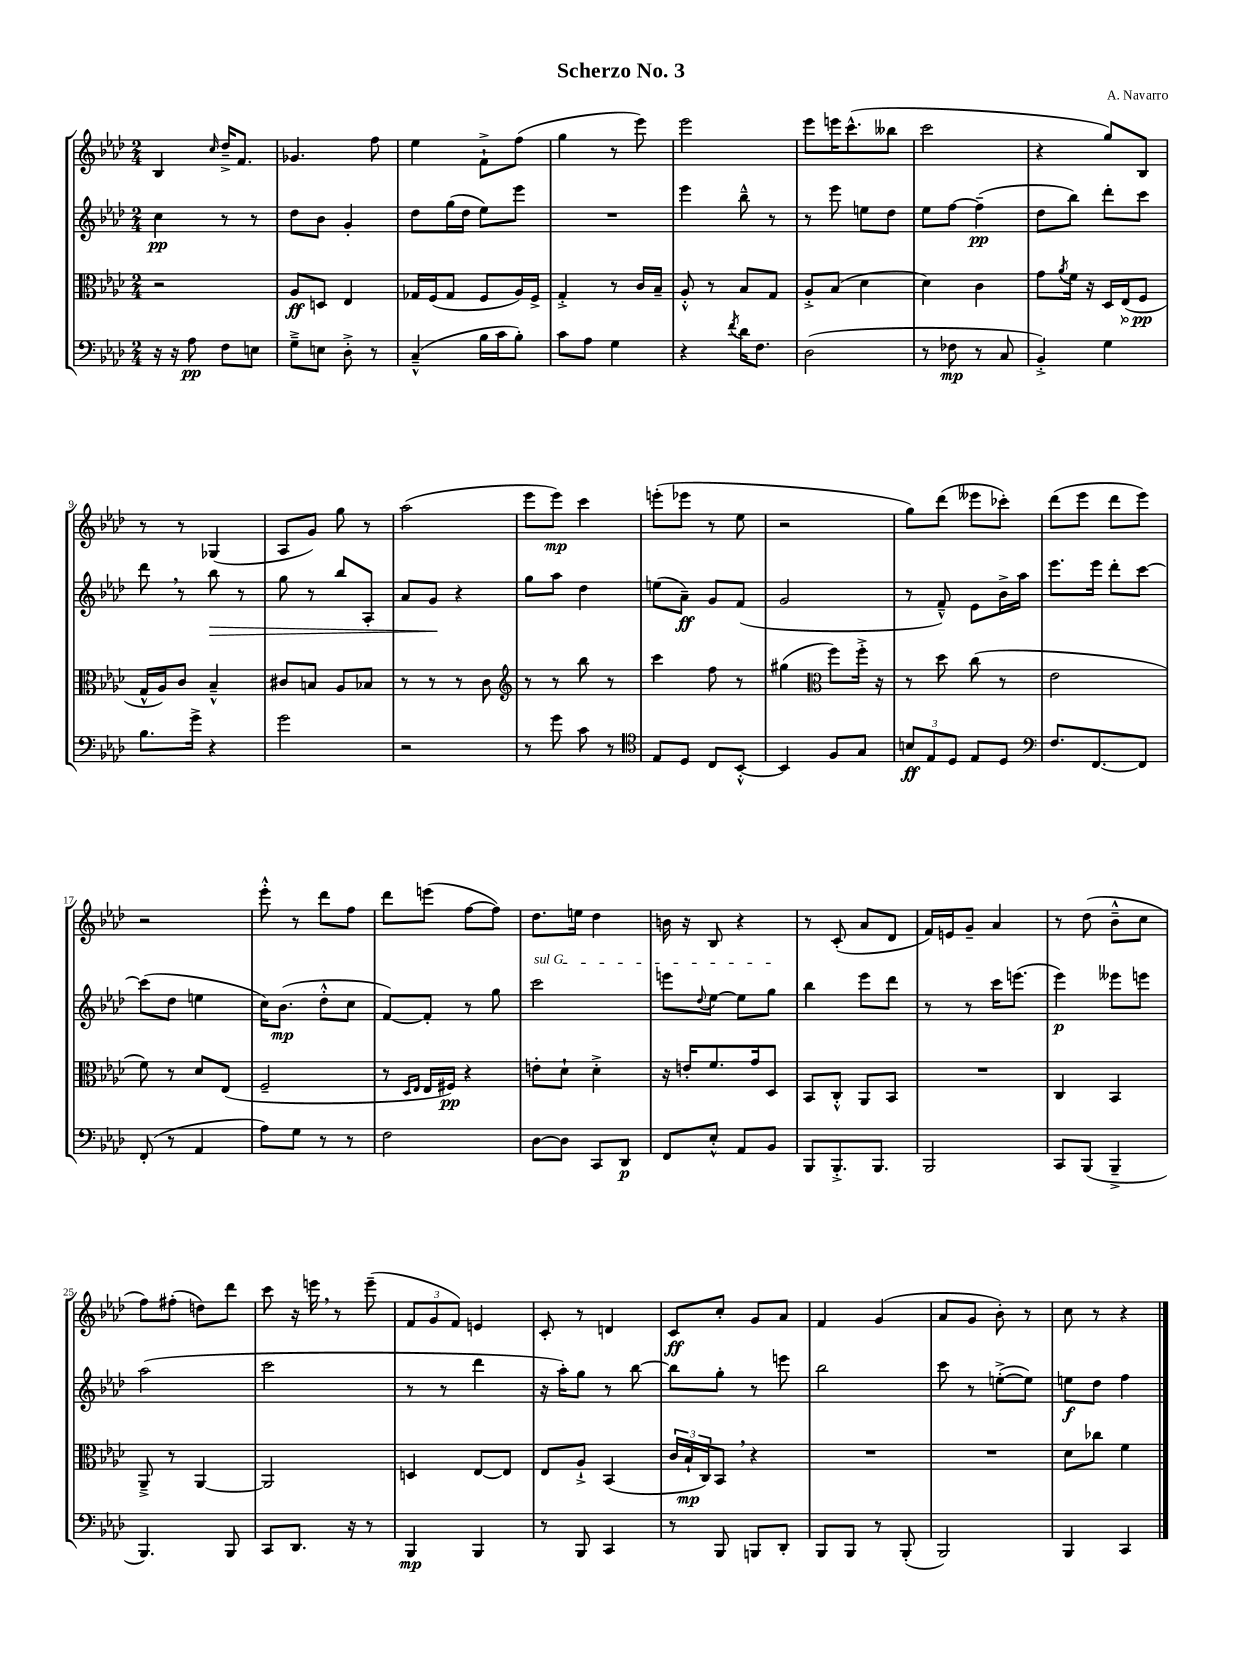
\header { title = "Scherzo No. 3" composer = "A. Navarro" }
<<
\new StaffGroup <<
\new Staff = "s0" {
    \clef treble \key aes \major \numericTimeSignature \time 2/4
    bes4 \grace { c''16 } des''16---> f'8. |
    ges'4. f''8 |
    ees''4 f'8-!-> f''8( |
    g''4 r8 ees'''8) |
    ees'''2 |
    ees'''8 e'''16 c'''8.-^( beses''8 |
    c'''2 |
    r4 g''8) bes8 |
    r8 r8 ges4( |
    aes8 g'8) g''8 r8 |
    aes''2( |
    ees'''8 ees'''8\mp) c'''4 |
    e'''8-.( ees'''8 r8 ees''8 |
    r2 |
    g''8) des'''8( eeses'''8 ces'''8-.) |
    des'''8( ees'''8 des'''8 ees'''8) |
    r2 |
    ees'''8-.-^ r8 des'''8 f''8 |
    des'''8 e'''8( f''8~ f''8) |
    des''8. e''16 des''4 |
    b'16 r16 bes8 r4 |
    r8 c'8-.( aes'8 des'8 |
    f'16) e'16 g'8-- aes'4 |
    r8 des''8( bes'8---^ c''8 |
    f''8) fis''8-.( d''8) des'''8 |
    c'''8 r16 e'''16 \breathe r8 e'''8--( |
    \tuplet 3/2 { f'8 g'8 f'8) } e'4 |
    c'8-. r8 d'4 |
    c'8\ff c''8-. g'8 aes'8 |
    f'4 g'4( |
    aes'8 g'8 bes'8-.) r8 |
    c''8 r8 r4 \bar "|." |
}
\new Staff = "s1" {
    \clef treble \key aes \major \numericTimeSignature \time 2/4
    c''4\pp r8 r8 |
    des''8 bes'8 g'4-. |
    des''8 g''16( des''16 ees''8) ees'''8 |
    R2 |
    ees'''4 bes''8---^ r8 |
    r8 ees'''8 e''8 des''8 |
    ees''8 f''8~ f''4--\pp( |
    des''8 bes''8) des'''8-. c'''8 |
    des'''8 \breathe r8 bes''8\> r8 |
    g''8 r8 bes''8 aes8-. |
    aes'8 g'8\! r4 |
    g''8 aes''8 des''4 |
    e''8( aes'8--\ff) g'8 f'8( |
    g'2 |
    r8 f'8---^) ees'8 bes'16-> aes''16 |
    ees'''8. ees'''16 des'''8-. c'''8~ |
    c'''8( des''8 e''4 |
    c''16) bes'8.\mp( des''8-.-^ c''8 |
    f'8~) f'8-. r8 g''8 |
    \once \override TextSpanner.bound-details.left.text = \markup { \italic "sul G" } c'''2\startTextSpan |
    e'''8 \appoggiatura { des''8 } ees''8~ ees''8 g''8\stopTextSpan |
    bes''4 ees'''8 des'''8 |
    r8 r8 c'''16 e'''8.( |
    ees'''4\p) eeses'''8 e'''8 |
    aes''2( |
    c'''2 |
    r8 r8 des'''4 |
    r16 aes''16-.) g''8 r8 bes''8~ |
    bes''8 g''8-. r8 e'''8 |
    bes''2 |
    c'''8 r8 e''8~-.->( e''8) |
    e''8\f des''8 f''4 \bar "|." |
}
\new Staff = "s2" {
    \clef alto \key aes \major \numericTimeSignature \time 2/4
    r2 |
    aes8\ff d8 ees4 |
    ges16 f16( ges8 f8 aes16) f16-> |
    g4-.-> r8 c'16 bes16-- |
    aes8-.-^ r8 bes8 g8 |
    aes8-.-> bes8( des'4 |
    des'4) c'4 |
    g'8 \acciaccatura { aes'8 } f'16 r16 des16 \once \override Hairpin.circled-tip = ##t ees16\>( f8\pp\! |
    g16-^ aes16) c'8 bes4---^ |
    cis'8 b8 aes8 bes8 |
    r8 r8 r8 c'8 |
    \clef treble r8 r8 bes''8 r8 |
    c'''4 f''8 r8 |
    gis''4( \clef alto f''8) f''16-.-> r16 |
    r8 des''8 c''8( r8 |
    ees'2 |
    f'8) r8 des'8 ees8( |
    f2-- |
    r8 \grace { des16 ees16 } ees16 fis16\pp) r4 |
    e'8-. des'8-! des'4-.-> |
    r16 e'16-. f'8. g'16 des8 |
    bes,8 c8-.-^ aes,8 bes,8 |
    R2 |
    c4 bes,4 |
    aes,8---> r8 aes,4~ |
    aes,2 |
    d4 ees8~ ees8 |
    ees8 aes8-!-> bes,4( |
    \tuplet 3/2 { c'16 bes16-!\mp c16) } bes,8 \breathe r4 |
    R2 |
    R2 |
    des'8 ces''8 f'4 \bar "|." |
}
\new Staff = "s3" {
    \clef bass \key aes \major \numericTimeSignature \time 2/4
    r16 r16 aes8\pp f8 e8 |
    g8---> e8 des8-.-> r8 |
    c4---^( bes16 c'16 bes8-.) |
    c'8 aes8 g4 |
    r4 \acciaccatura { f'8 } des'16 f8. |
    des2( |
    r8 fes8\mp r8 c8 |
    bes,4-.->) g4 |
    bes8. g'16-> r4 |
    g'2 |
    r2 |
    r8 g'8 c'8 r8 |
    \clef tenor ees8 des8 c8 bes,8~-.-^ |
    bes,4 f8 g8 |
    \tuplet 3/2 { b8\ff ees8 des8 } ees8 des8 |
    \clef bass f8. f,8.~ f,8 |
    f,8-.( r8 aes,4 |
    aes8) g8 r8 r8 |
    f2 |
    des8~ des8 c,8 des,8\p |
    f,8 ees8-.-^ aes,8 bes,8 |
    bes,,8 bes,,8.-.-> bes,,8. |
    bes,,2 |
    c,8 bes,,8( bes,,4---> |
    bes,,4.) bes,,8 |
    c,8 des,8. r16 r8 |
    bes,,4\mp bes,,4 |
    r8 bes,,8 c,4 |
    r8 bes,,8 b,,8 des,8-. |
    bes,,8 bes,,8 r8 bes,,8-.( |
    bes,,2) |
    bes,,4 c,4 \bar "|." |
}
>>
>>
